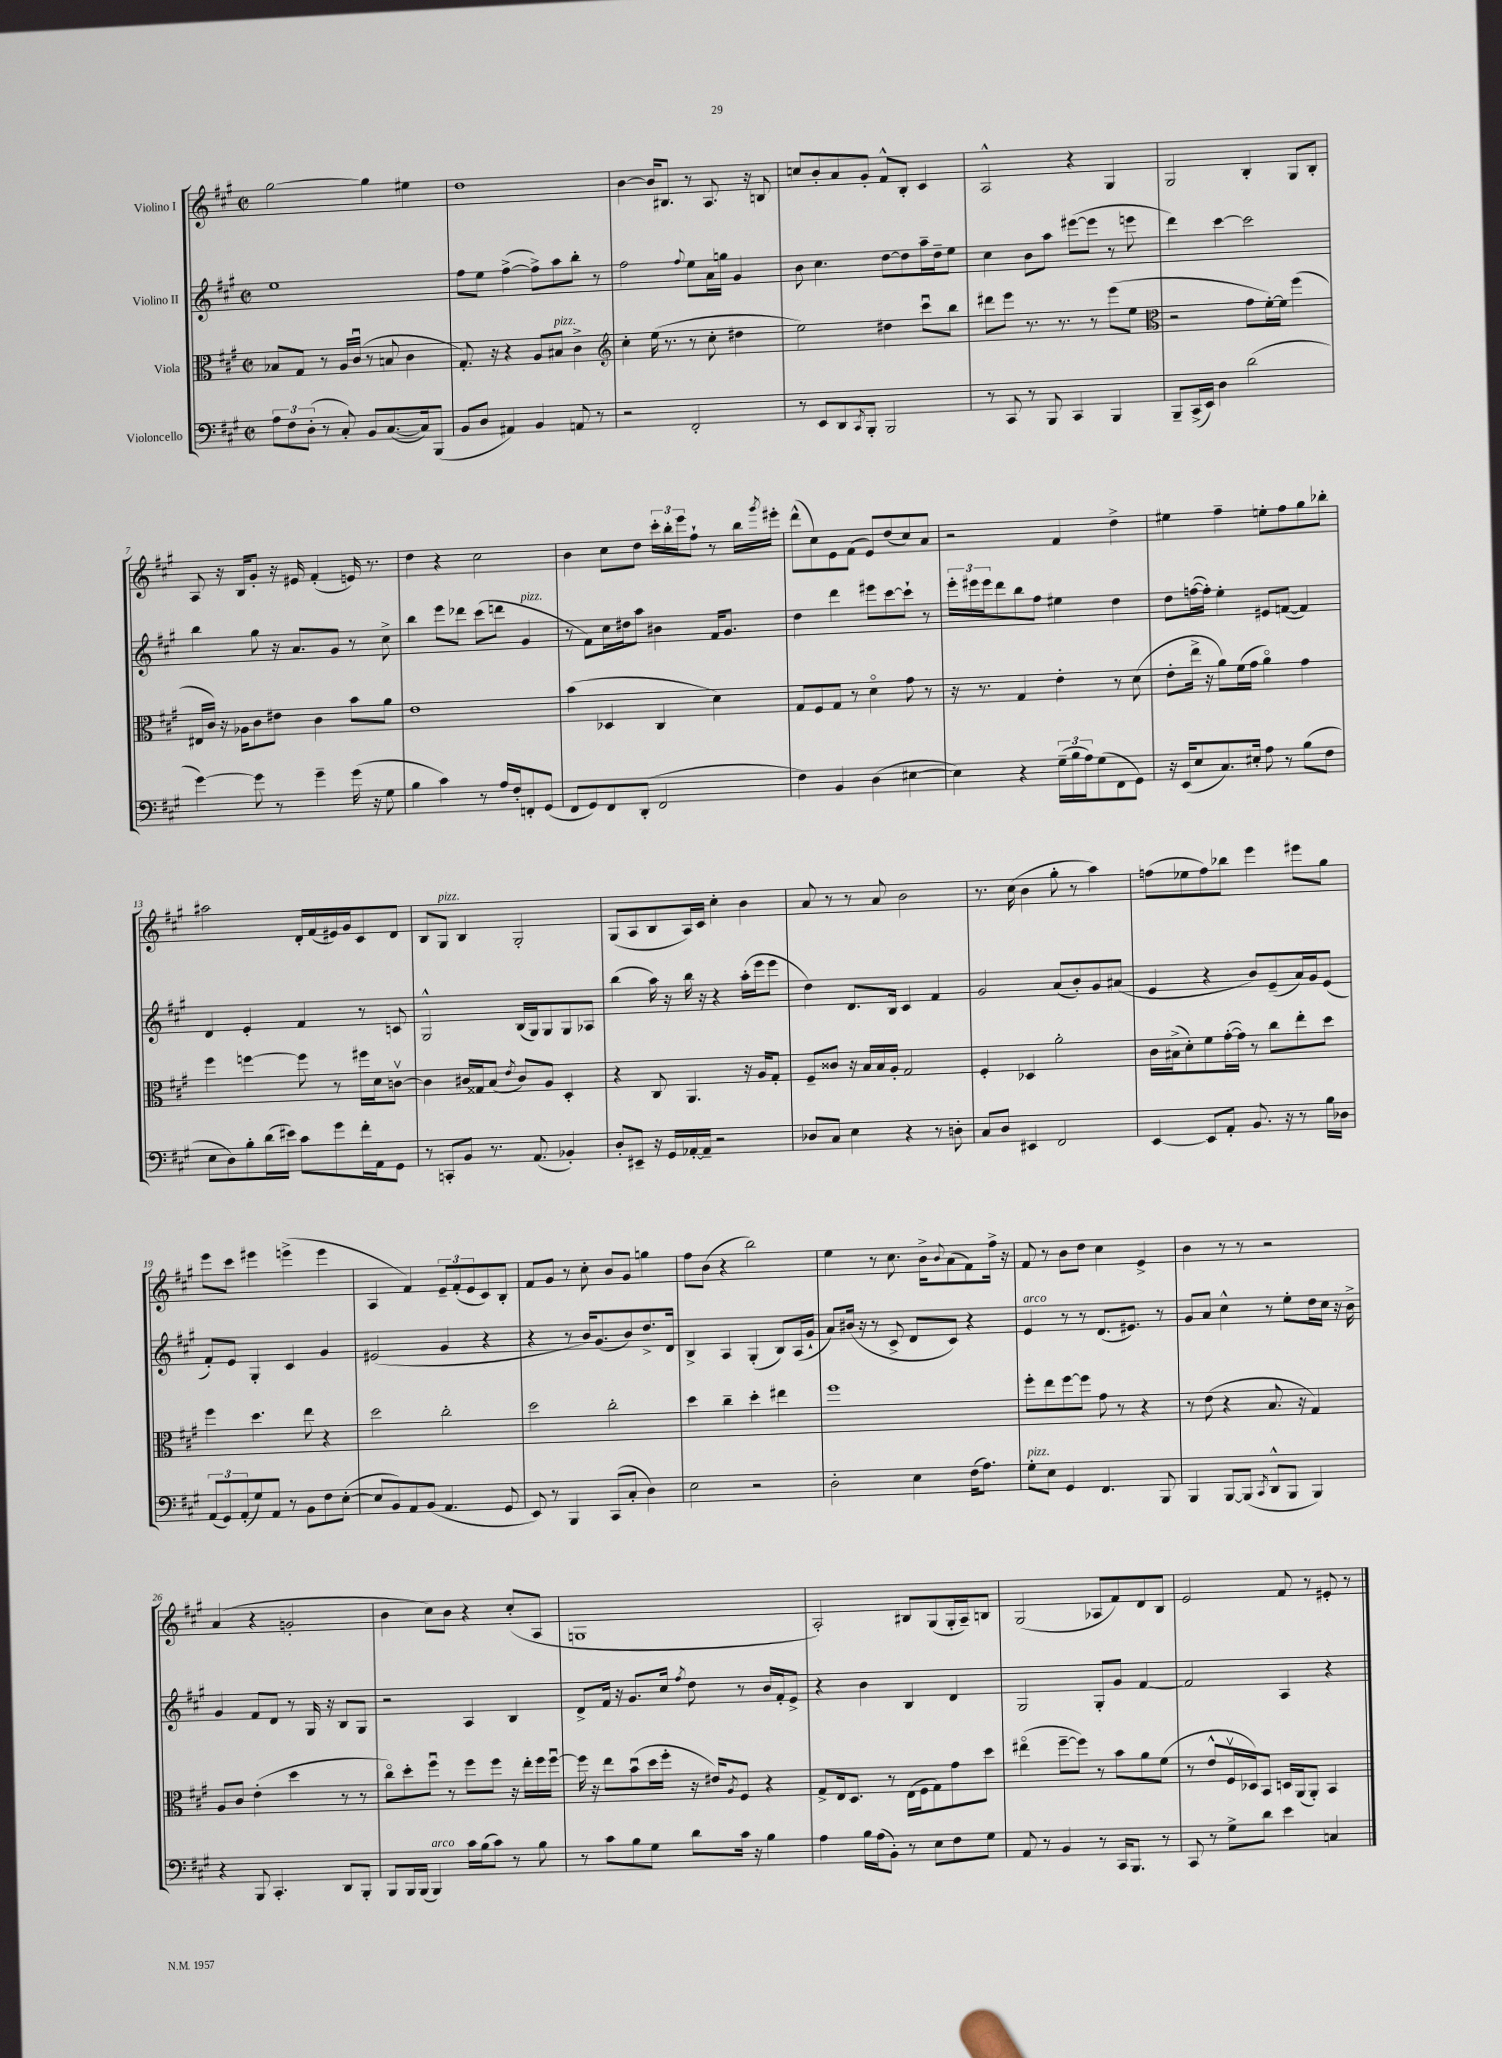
<<
\new StaffGroup <<
\new Staff = "s0" \with { instrumentName = "Violino I" } {
    \clef treble \key a \major \defaultTimeSignature \time 2/2
    gis''2~ gis''4 eis''4 |
    d''1 |
    b'4~ b'16 bis8. r8 a8. r16 b8 |
    c''8 b'8-. a'8 gis'8-. fis'8-^ b8-. cis'4 |
    a2-^ r4 gis4 |
    gis2 b4-. gis8 b8-. |
    a8 r16 b16 gis'8-. r16 eis'16 fis'4-.( e'16) r8. |
    d''4 r4 cis''2 |
    b'4 cis''8 d''8 \tuplet 3/2 { cis'''16-. b''16-. e'''16 } fis''8-! r8 b''16 \acciaccatura { gis'''8 } eis'''16-. |
    d'''8-^( cis''8) e'8 fis'8( e'8) d''8( cis''8) a'8 |
    r2 fis'4 d''4-> |
    eis''4 fis''4-- e''8-. fis''8 gis''8 bes''8-. |
    ais''2 d'16-. fis'16( eis'16) gis'16 cis'8 d'8 |
    b8 gis8^\markup { \italic "pizz." } b4 gis2-. |
    gis8( a8 b8 a16) cis'16 cis''4-. b'4 |
    a'8 r8 r8 a'8 b'2 |
    r8. cis''16( b'4 gis''8-. r8 a''4) |
    f''8( ees''8 f''8) bes''8 e'''4 eis'''8 gis''8 |
    e'''8 cis'''8 eis'''4 e'''4->( e'''4 |
    a4 fis'4) \tuplet 3/2 { e'8-- fis'8-.( e'8 } cis'8) b8-. |
    fis'8 gis'8 r8 cis''8-. b'8 gis'8 g''4 |
    fis''8 b'8( r4 b''2) |
    e''4 r8 cis''8. b'16-> \appoggiatura { b'8 } a'8( fis'8) fis''16-> r16 |
    fis'8 r8 b'8 d''8 cis''4 e'4-> |
    b'4 r8 r8 r2 |
    a'4( r4 g'2-. |
    b'4 cis''8) b'8 r4 cis''8-.( a8 |
    g1 |
    a2-.) bis8 gis8( gis16-. a16--) b8 |
    gis2( aes8 fis'8) d'8 b8 |
    e'2 fis'8 r8 eis'8-. r8 \bar "|." |
}
\new Staff = "s1" \with { instrumentName = "Violino II" } {
    \clef treble \key a \major \defaultTimeSignature \time 2/2
    e''1 |
    fis''8 e''8 fis''4~->( fis''8->) a''8 b''8-. r8 |
    fis''2 \appoggiatura { fis''8 } e''8 a'16 g''16 gis'4 |
    b'8 cis''4. d''8~ d''8 a''16-- d''16-- e''8 |
    cis''4 b'8 a''8 eis'''8~( eis'''8 r8 e'''8 |
    d'''4) cis'''4~ cis'''2 |
    b''4 gis''8 r16 a'8. gis'8 r8 cis''8-> |
    b''4 e'''8 des'''8 cis'''8( d'''8 gis'4^\markup { \italic "pizz." } |
    r8 fis'8) cis''16 dis''16 a''8 bis'4 fis'16 gis'8. |
    d''4 d'''4 eis'''8 cis'''8~ cis'''8-! r8 |
    \tuplet 3/2 { e'''16-. eis'''16 eis'''16 } d'''8 b''8 fis''8 eis''4 d''4 |
    d''8 f''16~( f''16-.) e''4-. eis'8 f'8~( f'4) |
    d'4 e'4-. fis'4 r8 c'8 |
    gis2-^ b16( gis16) gis8 gis8 aes8 |
    b''4( a''16) r16 b''16 r16 r4 a''16-.( e'''16 e'''8 |
    d''4) d'8. b16 cis'4 fis'4 |
    gis'2 a'8( b'8-.) gis'8 ais'8( |
    e'4 r4 b'8) e'8--( a'16) gis'16 e'8( |
    fis'8-.) e'8 gis4-. cis'4 gis'4 |
    eis'2( gis'4 r4 |
    r4 r8 b'16) gis'8.( b'8) d''8.-> d'16 |
    b4-> a4 gis4-.( b8) a16( gis'16-! |
    a'8) bis'16( r16 r8 cis'8-> d'8 cis'8) r4 |
    e'4^\markup { \italic "arco" } r8 r8 d'8.( eis'8.) r8 |
    gis'8 a'8 cis''4-^ r8 e''8-. d''16 cis''16 r16 b'16-> |
    gis'4 fis'8 d'8 r8 gis16 r16 b8 gis8 |
    r2 a4 b4 |
    d'8-> fis'16 r16 gis'8. cis''16 \acciaccatura { fis''8 } d''8 r8 b'16 fis'16-. e'8-> |
    r4 b'4 b4 d'4 |
    gis2 gis8-. gis'8 fis'4~ |
    fis'2 a4 r4 \bar "|." |
}
\new Staff = "s2" \with { instrumentName = "Viola" } {
    \clef alto \key a \major \defaultTimeSignature \time 2/2
    bes8 gis8 r8 a16 cis'16\downbow( r8 b8 cis'4 |
    gis8.-.) r16 r4 a8 bis8^\markup { \italic "pizz." } cis'4-> |
    \clef treble cis''4-. e''16( r8. r8 cis''8-. dis''4 |
    e''2) dis''4 cis'''8\downbow b''8 |
    dis'''8 e'''8 r8. r8. r8 e'''8( e''8 |
    \clef alto r2 gis'8 fis'16~-.) fis'16 fis''4( |
    eis16 cis'16) r16 aes16 cis'8 eis'8 cis'4 b'8 a'8 |
    e'1 |
    b'4( des4 cis4 d'4) |
    gis8 fis8 gis8 r8 d'4\flageolet gis'8 r8 |
    r16 r8. gis4 e'4-. r8 d'8( |
    e'8-. e''16-> r16 a'8) fis'16( gis'16 a'4\flageolet) gis'4 |
    fis''4 f''4~ f''8 r8 fis''16 d'16 c'8~\upbow |
    c'4 cis'16 gisis16 b8( \acciaccatura { e'8 } cis'8) a8 d4-. |
    r4 cis8 a,4. r16 a16 gis8-. |
    fis8-- cisis'8 r16 b16 b16 a16-. gis2 |
    fis4-. des4 a'2-. |
    cis'16 bis16->( d'8-.) fis'8 gis'16~-.( gis'16) r8 cis''8 e''8-. d''8 |
    fis''4 d''4. e''8 r4 |
    d''2 cis''2-. |
    d''2 cis''2-. |
    d''4 cis''4-- d''4-. eis''4 |
    fis''1 |
    fis''8-. e''8 fis''8~ fis''8 gis'8 r8 r4 |
    r8 e'8( r4 b8. r16 gis4) |
    a8 cis'8 e'4-.( d''4 r8 r8 |
    cis''8\flageolet) d''8-. fis''8\downbow r8 fis''8 fis''8 r16 e''16-. fis''16 fis''16~\downbow |
    fis''16 r16 e''8 b'8\downbow( d''16 fis''16-. r16 eis'16) \acciaccatura { a8 } fis8 r4 |
    gis8-> e16 d8. r8 e16( fis16 gis8) gis'8 d''8 |
    eis''4\flageolet( fis''8~-- fis''8) r8 b'8 a'8 fis'8( |
    r8 e'8-^ fis16\upbow des16) b,8 d16 a,16( a,8-.) b,4 \bar "|." |
}
\new Staff = "s3" \with { instrumentName = "Violoncello" } {
    \clef bass \key a \major \defaultTimeSignature \time 2/2
    \tuplet 3/2 { a8 fis8 d8-.( } r8 cis8-.) b,8 cis8.~( cis16) b,,8( |
    b,8 d8 ais,4) b,4 a,8 r8 |
    r2 fis,2-. |
    r8 e,8 d,8 \acciaccatura { cis,8 } b,,8-. b,,2 |
    r8 cis,8 r8 b,,8 cis,4 b,,4 |
    b,,8-- cis,16->( e,16) d4 d'2( |
    gis'4~) gis'8 r8 gis'4-- gis'16( r16 gis8 |
    b4 cis'4) r8 a16 fis16-. f,8-. gis,8( |
    fis,8 gis,8) fis,8 d,8-.( fis,2 |
    fis4) b,4 d4( eis4~ |
    eis4) r4 \tuplet 3/2 { gis16--( b16 a16) } gis8( fis,8 gis,8) |
    r16 e,16( e8 cis8.) eis16-. a8 r8 b8( fis8 |
    e8 d8) b8-. d'16( eis'16) cis'8 gis'8 fis'16-. a,16 gis,8 |
    r8 c,8-. b,8 r8. a,8.( bes,4-.) |
    d8-. eis,8-- r16 gis,16 aes,16~-. aes,16-- r2 |
    des8 cis8 e4 r4 r8 d8-. |
    cis8 d8 eis,4 fis,2 |
    e,4~ e,8 a,8-. b,8. r16 r8 b16 des16 |
    \tuplet 3/2 { a,8( gis,8) a,8-.( } gis8) a,8 r8 b,8 fis8 e8~-.( |
    e8 b,8) a,8 b,8( a,4. gis,8 |
    e,8) r8 b,,4 cis,8( cis8-. d4) |
    e2 r2 |
    d2-. e4 fis16( a8.) |
    gis8-.^\markup { \italic "pizz." } e8 gis,4 fis,4. b,,8 |
    b,,4 b,,8~ b,,8( \acciaccatura { cis,8 } d,8-^ b,,8 b,,4) |
    r4 b,,8 cis,4.-. d,8 b,,8-. |
    b,,8 b,,16 b,,16( b,,4^\markup { \italic "arco" }) cis'16 b16( cis'8) r8 b8 |
    r8 cis'8 b8 gis8 d'8 cis'16 r16 b4 |
    a4 b16 a16( b,8-.) r8 e8 fis8 gis8 |
    a,8 r8 b,4 r8 cis,16 b,,8. r8 |
    cis,8 r8 gis8-> d'8 e'4 c4 \bar "|." |
}
>>
>>
